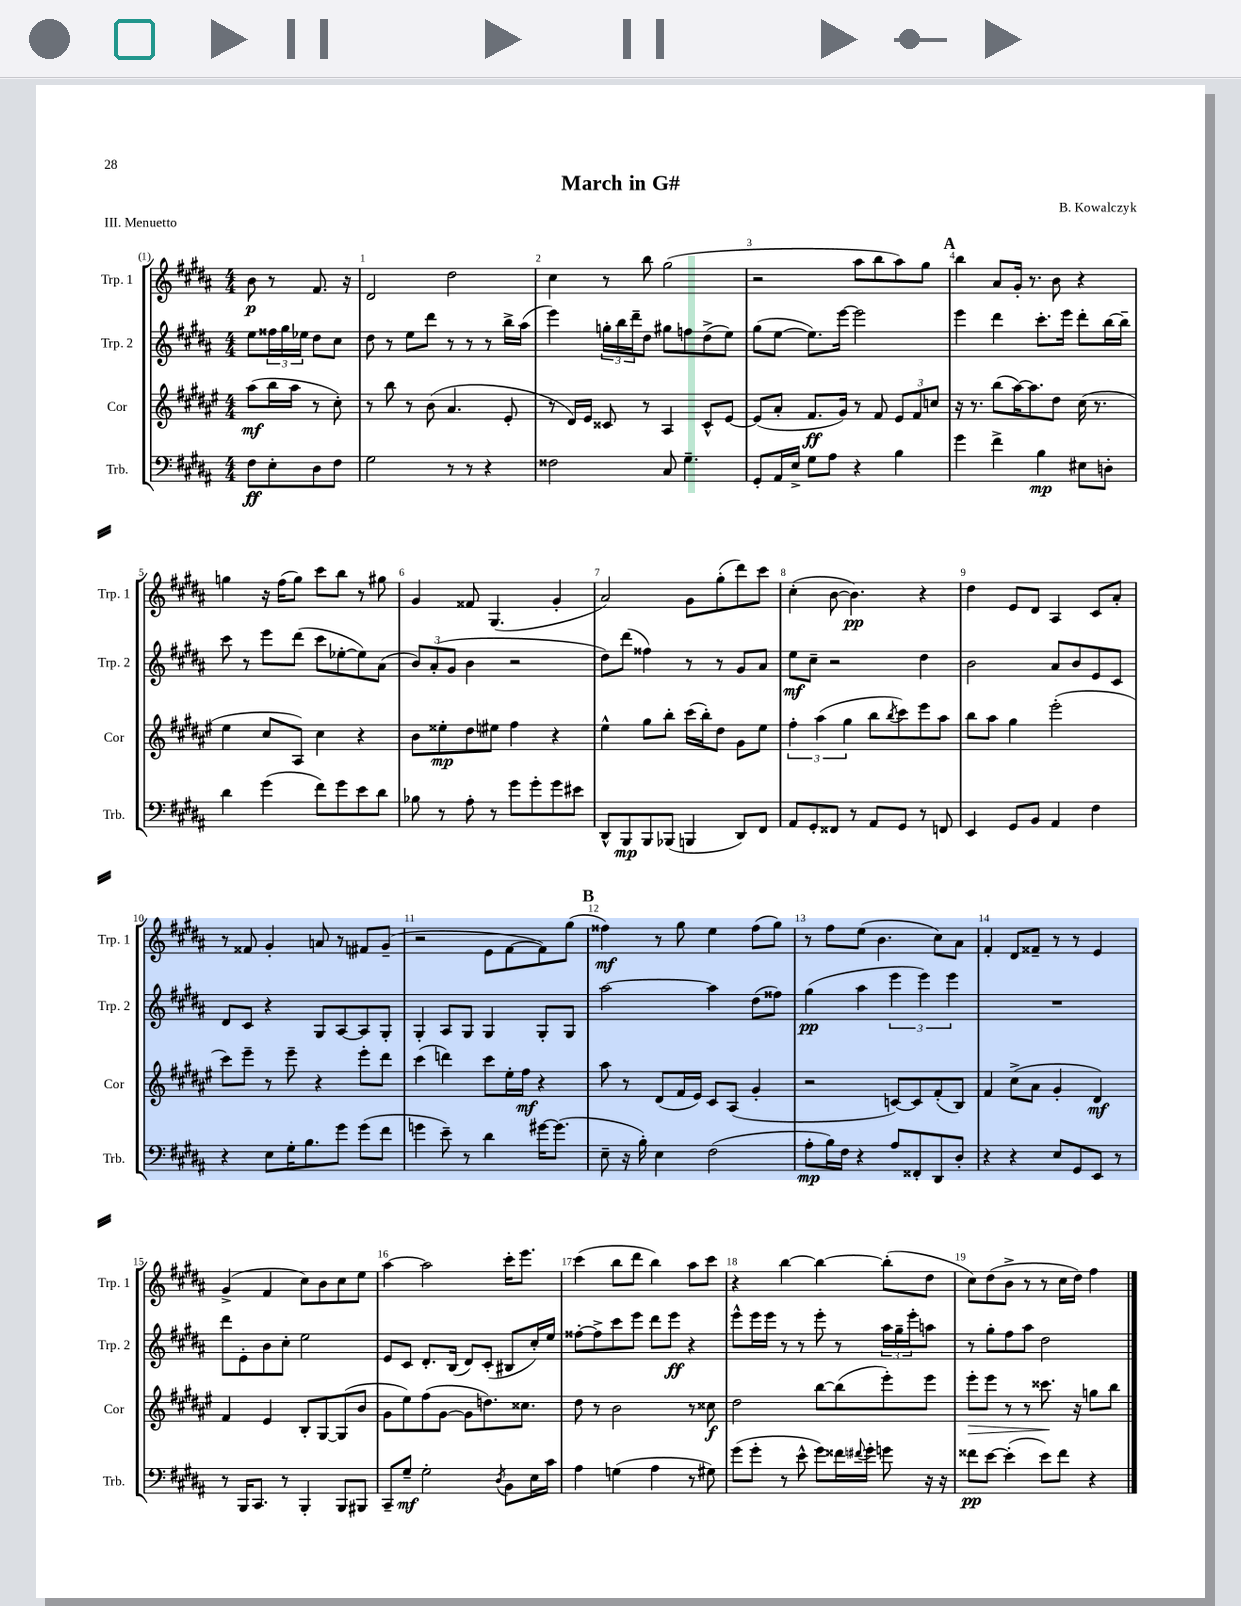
\header { title = "March in G#" composer = "B. Kowalczyk" piece = "III. Menuetto" }
<<
\new StaffGroup <<
\new Staff = "s0" \with { instrumentName = "Trp. 1" shortInstrumentName = "Trp. 1" } {
    \clef treble \key b \major \numericTimeSignature \time 4/4 \partial 2
    b'8\p r8 fis'8. r16 |
    dis'2 dis''2 |
    cis''4 r8 b''8 gis''2( |
    r2 ais''8 b''8 ais''8) gis''8 |
    \mark \markup { \bold "A" } b''4 ais'8 gis'16-. r8. b'8 r4 |
    g''4 r16 fis''16( g''8) cis'''8 b''8 r8 gis''8 |
    gis'4 fisis'8 gis4.( gis'4-. |
    ais'2) gis'8 gis''8-.( dis'''8) cis'''8 |
    cis''4-.( b'8~ b'4.\pp) r4 |
    dis''4 e'8 dis'8 ais4 cis'8 ais'8-. |
    r8 fisis'8 gis'4-. a'8 r8 fis'8 gis'8--( |
    r2 e'8 fis'8~ fis'8) gis''8( |
    \mark \markup { \bold "B" } fisis''4\mf) r8 gis''8 e''4 fisis''8( gis''8) |
    r8 fis''8 e''8( b'4. cis''8) ais'8 |
    fis'4-. dis'8 fisis'8-- r8 r8 e'4 |
    gis'4->( fis'4 cis''8) b'8 cis''8 e''8 |
    ais''4~ ais''2 cis'''16-. e'''8. |
    cis'''4( b''8 dis'''8 b''4) ais''8 cis'''8 |
    r4 b''4~ b''4~ b''8-.( dis''8 |
    cis''8) dis''8( b'8-> r8 r8 cis''16 dis''16) fis''4 \bar "|." |
}
\new Staff = "s1" \with { instrumentName = "Trp. 2" shortInstrumentName = "Trp. 2" } {
    \clef treble \key b \major \numericTimeSignature \time 4/4 \partial 2
    e''8 \tuplet 3/2 { fisis''16 gis''16 ees''16 } dis''8 cis''8 |
    dis''8 r8 e''8 dis'''8 r8 r8 r8 b''16-> ais''16( |
    e'''4) \tuplet 3/2 { g''16-. b''16 dis'''16-- } dis''8 gis''8 f''8 dis''8->( e''8) |
    gis''8( e''8~ e''8.) e'''16~ e'''2 |
    \mark \markup { \bold "A" } e'''4 dis'''4 cis'''8.-. e'''16 dis'''8-. b''16~ b''16-- |
    cis'''8 r8 e'''8 dis'''8( cis'''8 ees''8~-. ees''8) ais'8( |
    \tuplet 3/2 { b'8) ais'8-.( gis'8 } b'4 r2 |
    dis''8) dis'''8( fisis''4) r8 r8 gis'8 ais'8 |
    e''8\mf cis''8-- r2 dis''4 |
    b'2 ais'8 b'8 e'8 cis'8 |
    dis'8 cis'8 r4 gis8 ais8~ ais8 gis8-. |
    gis4-. ais8 gis8 gis4 gis8-. gis8 |
    \mark \markup { \bold "B" } ais''2~ ais''4 dis''8( fisis''8) |
    gis''4\pp( ais''4 \tuplet 3/2 { e'''4 e'''4) e'''4 } |
    R1 |
    dis'''8 e'8-. b'8 cis''8-. e''2 |
    e'8 cis'8 dis'8.-. b16( dis'8) cis'8-.( bis8 cis''16-.) e''16 |
    fisis''8~-. fisis''8-> cis'''8 e'''8 dis'''8 e'''8\ff r4 |
    e'''8-^ e'''16 e'''16 r8 r8 e'''8-. r8 \tuplet 3/2 { ais''16 gis''16-- e'''16-. } a''8 |
    r8 gis''8-. fis''8 ais''8 dis''2 \bar "|." |
}
\new Staff = "s2" \with { instrumentName = "Cor" shortInstrumentName = "Cor" } {
    \clef treble \key fis \major \numericTimeSignature \time 4/4 \partial 2
    ais''8\mf( b''16 ais''16 r8 cis''8-.) |
    r8 b''8 r8 b'8( ais'4. eis'8-. |
    r8 dis'16) eis'16 cisis'8 r8 ais4 cisis'8-^ eis'8~ |
    eis'8( ais'8-. fis'8.\ff gis'16) r8 fis'8 \tuplet 3/2 { eis'8 fis'8 c''8 } |
    \mark \markup { \bold "A" } r16 r8. b''8( ais''16~) ais''8. dis''8 cis''16( r8. |
    eis''4 cis''8 ais8) cis''4 r4 |
    b'8 eisis''8-.\mp dis''8 eis''8 fis''4 r4 |
    eis''4-^ gis''8 b''8-. cis'''16( b''16-.) dis''8 gis'8 eis''8 |
    \tuplet 3/2 { fis''4-. ais''4( gis''4 } b''8 \acciaccatura { b''8 } cis'''8) eis'''8 ais''8 |
    b''8 ais''8 gis''4 eis'''2-.( |
    cis'''8) eis'''8-- r8 eis'''8-- r4 eis'''8-. dis'''8 |
    cis'''4( d'''4) cis'''8 eis''16-. fis''16\mf r4 |
    \mark \markup { \bold "B" } ais''8 r8 dis'8( fis'16 eis'16) cis'8 ais8( gis'4-. |
    r2 c'8~) c'8 fis'8-.( b8) |
    fis'4 cis''8->( ais'8 gis'4-. dis'4\mf) |
    fis'4 eis'4 b8-. gis8~ gis8( b'8 |
    gis'8 eis''8) fis''8( gis'8~ gis'8 d''8.) cisis''8. |
    dis''8 r8 b'2 r8 cisis''8\f |
    dis''2 b''8~ b''8( eis'''8-.) eis'''8 |
    eis'''8-.\> eis'''8 r8 r8 cisis'''8.\! r16 g''8 b''8 \bar "|." |
}
\new Staff = "s3" \with { instrumentName = "Trb." shortInstrumentName = "Trb." } {
    \clef bass \key b \major \numericTimeSignature \time 4/4 \partial 2
    fis8\ff e8-. dis8 fis8 |
    gis2 r8 r8 r4 |
    fisis2 cis8 gis4.-- |
    gis,8-. ais,16 e16-> gis8 ais8 r4 b4 |
    \mark \markup { \bold "A" } gis'4 fis'4-> b4\mp eis8 d8-. |
    dis'4 gis'4( fis'8) gis'8 e'8 dis'8 |
    bes8 r8 ais8-. r8 gis'8 gis'8-. gis'8 eis'8 |
    dis,8-^ b,,8\mp b,,8 bes,,8( b,,4 dis,8) fis,8 |
    ais,8 gis,8-. fisis,8 r8 ais,8 gis,8 r8 f,8 |
    e,4 gis,8 b,8 ais,4 fis4 |
    r4 e8 gis16-. b8. gis'8 gis'8( fis'8 |
    g'4 e'8--) r8 dis'4 gis'16~ gis'8.( |
    \mark \markup { \bold "B" } e8-- r16 b16-.) e4 fis2( |
    ais8-.\mp b16) fis16 r4 ais8 fisis,8-. dis,8 dis8-. |
    r4 r4 e8 gis,8 e,8 r8 |
    r8 b,,16 cis,8. r8 b,,4-. b,,8 bis,,8 |
    cis,8-- gis8--\mf gis2-. \acciaccatura { dis8 } b,8 e16 cis'16 |
    ais4 g4( ais4 r8 gis8) |
    gis'8( gis'8-. r8 e'8-^ gis'8) fisis'16 \appoggiatura { fis'8 } gis'16-. g'8 r16 r16 |
    fisis'8\pp e'8~ e'4-.( e'8) fisis'8 r4 \bar "|." |
}
>>
>>
\layout { \context { \Score \override BarNumber.break-visibility = ##(#f #t #t) barNumberVisibility = #all-bar-numbers-visible } }
